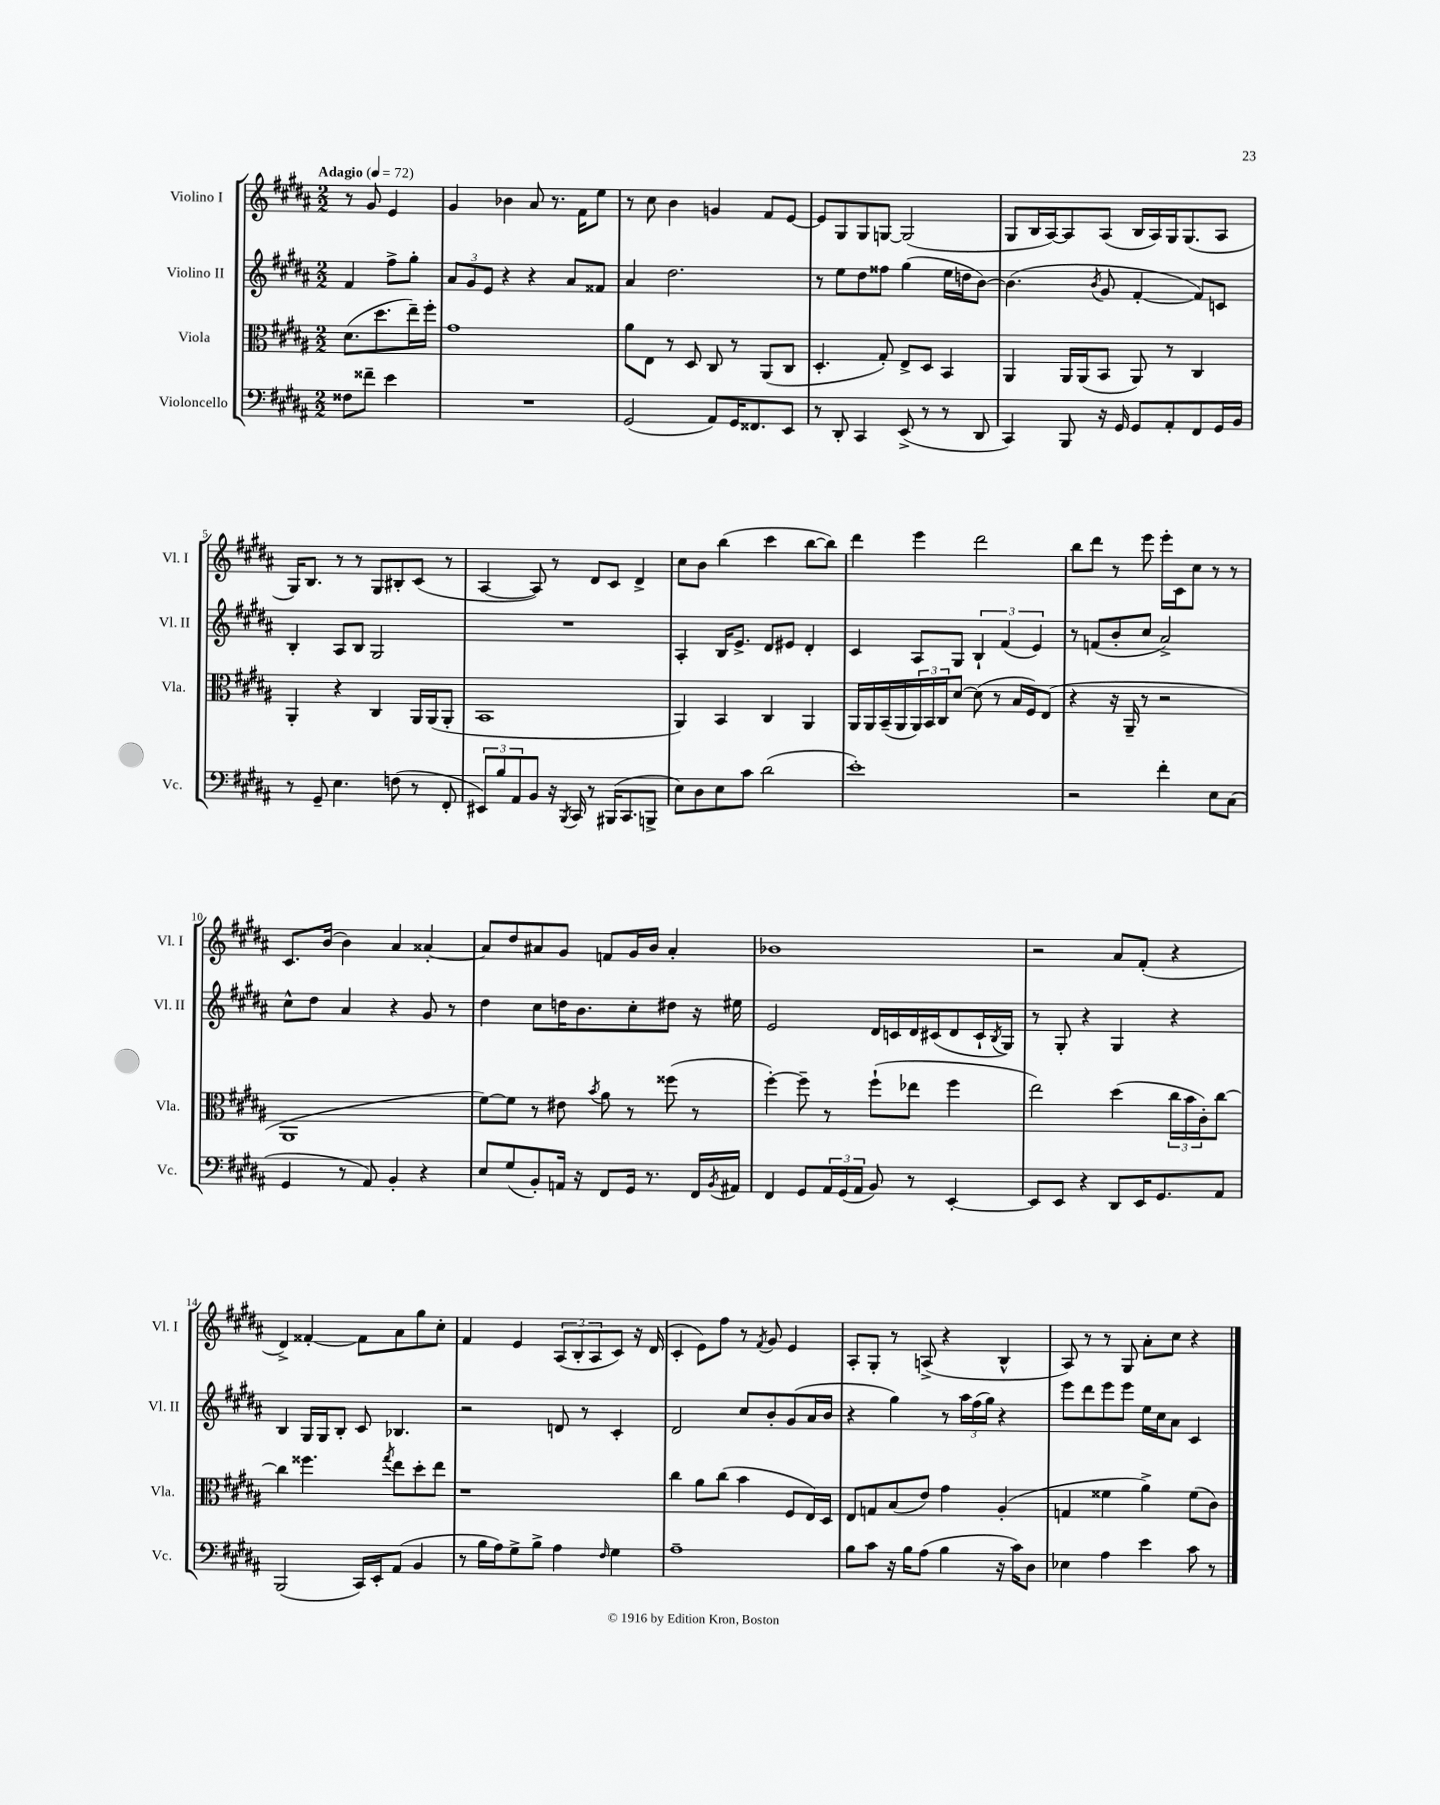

**kern	**kern	**kern	**kern
*staff4	*staff3	*staff2	*staff1
*clefF4	*clefC3	*clefG2	*clefG2
*k[f#c#g#d#a#]	*k[f#c#g#d#a#]	*k[f#c#g#d#a#]	*k[f#c#g#d#a#]
*M2/2	*M2/2	*M2/2	*M2/2
*MM72	*MM72	*MM72	*MM72
8F##\L	(8.d#\L	4f#/	8r
8f##~\J	.	.	8g#/
.	8.dd#\	.	.
4e\	.	8ff#^\L	4e/
.	16ee~\L)	8gg#'\J	.
.	16ff#'\JJ	.	.
=	=	=	=
1r	1g#	12a#/L	4g#/
.	.	12g#/	.
.	.	12e/J	.
.	.	4r	4b-\
.	.	4r	8a#/
.	.	.	8.r
.	.	8a#/L	.
.	.	.	16f#\LK
.	.	8f##/J	8ee\J
=	=	=	=
(2GG#/	8a#\L	4a#/	8r
.	8E\J	.	8cc#\
.	8r	2.dd#\	4b\
.	8D#/	.	.
8AA#/L)	8C#/	.	4g/
16GG#/K	8r	.	.
8.FF##/	.	.	.
.	(8AA#/L	.	8f#/L
8EE/J	8C#/J	.	[8e/J
=	=	=	=
8r	4.D#'/	8r	8e/]L
8DD#'/	.	8ee\L	8G#/
4CC#/	.	8dd#\	8G#/
.	8G#'/)	8ff##\J	[8G/J
(8EE^/	8E^/L	(4gg#\	(2G/]
8r	8D#/J	.	.
8r	4BB/	16ee\LL	.
.	.	16dd\J	.
8DD#/	.	[8b\J)	.
=	=	=	=
4CC#/)	4AA#/	(4.b\]	8G#/L
.	.	.	16B/L
.	.	.	[16A#/J)
8BBB/	16AA#/LL	.	8A#/]
.	(16AA#/J	.	.
.	.	8qb/	.
16r	8BB/J	8g#/	(8A#/J
16GG#/	.	.	.
8GG#/L	8AA#/)	[4f#'/	16B/LL
.	.	.	16A#/)
8AA#'/	8r	.	16G#/J
.	.	.	(8.G#/
8FF#/	4C#/	8f#/]L)	.
16GG#/L	.	8c/J	8A#/J
16BB/JJ	.	.	.
=	=	=	=
8r	4AA#'/	4B'/	16G#/LK)
.	.	.	8.B/J
8GG#~/	.	.	.
4.E\	4r	8A#/L	8r
.	.	8B/J	8r
.	4C#/	2G#/	8G#/L
(8F\	.	.	8B#'/
8r	16AA#/LL	.	(8c#/J
.	(16AA#/J	.	.
8FF#'/	8AA#'/J	.	8r
=	=	=	=
12EE#/L)	1BB	1r	[4A#/
12B/	.	.	.
12AA#/	.	.	.
8BB/J	.	.	8A#/])
16r	.	.	8r
8qBBB/	.	.	.
16CC#/	.	.	.
8r	.	.	8d#/L
(16BBB#/LK	.	.	8c#/J
8.CC#/	.	.	.
.	.	.	4d#^/
8BBB^/J	.	.	.
=	=	=	=
8E\L)	4AA#/)	4A#'/	8cc#\L
8D#\	.	.	8b\J
8E\	4BB/	16B/LK	(4bb\
.	.	8.e^/J	.
8c#\J	.	.	.
(2d#\	4C#/	8d#/L	4ccc#\
.	.	8e#/J	.
.	4AA#/	4d#'/	[8bb\L
.	.	.	8bb\]J)
=	=	=	=
1e')	16AA#/LL	4c#/	4ddd#\
.	16AA#/	.	.
.	(16BB~/	.	.
.	16AA#/	.	.
.	24AA#/)	8A#/L	4eee\
.	24BB/	.	.
.	24C#/J	.	.
.	[8d#/J	8G#/J	.
.	(8d#\]	6B`/	2ddd#\
.	8r	.	.
.	.	(6f#/	.
.	16B/LL	.	.
.	16F#/J)	.	.
.	.	6e/)	.
.	(8E/J	.	.
=	=	=	=
2r	4r	8r	8bb\L
.	.	(8f/L	8ddd#\J
.	16r	8b'/	8r
.	16AA#~/	.	.
.	8r	8cc#/J	8eee\
4f#'\	2r	2a#^/)	16eee'\LL
.	.	.	16c#\J
.	.	.	8cc#\J
8E\L	.	.	8r
(8C#\J	.	.	8r
=	=	=	=
4GG#/	1AA#	8cc#^^\L	8.c#/L
.	.	8dd#\J	.
.	.	.	(16b/Jk
8r	.	4a#/	4b\)
8AA#/)	.	.	.
4BB'/	.	4r	4a#/
4r	.	8g#/	[4a##'/
.	.	8r	.
=	=	=	=
8E/L	[8f#\L)	4dd#\	8a##/]L
(8G#/	8f#\]J	.	8dd#/
8BB'/)	8r	8cc#\L	8a#/
16AA/Jk	8e#\	16dd\K	8g#/J
16r	.	8.b\	.
.	8qb/	.	.
8FF#/L	8a#\	.	8f/L
16GG#/Jk	8r	8cc#'\	16g#/L
8.r	.	.	16b/JJ
.	(8ff##\	8dd#\J	4a#'/
16FF#/LL	8r	16r	.
8qBB/	.	.	.
16AA#/JJ	.	16ee#\	.
=	=	=	=
4FF#/	[4ff#'\)	2e/	1b-
8GG#/L	8ff#~\]	.	.
24AA#/L	8r	.	.
(24GG#/	.	.	.
24AA#/JJ	.	.	.
8BB/)	(8ff#`\L	16d#/LL	.
.	.	16c/	.
8r	8ee-\J	16d#/	.
.	.	(16c#/J	.
[4EE'/	4ff#\	8d#/	.
.	.	16c#`/L	.
.	.	8qB/	.
.	.	16G#/JJ)	.
=	=	=	=
8EE/]L	2ee\)	8r	2r
8EE/J	.	8G#'/	.
4r	.	4r	.
8DD#/L	(4dd#\	4G#/	8a#/L
16EE/K	.	.	(8f#'/J
8.GG#/	.	.	.
.	24cc#\LL	4r	4r
.	24b\	.	.
.	24c#'\J)	.	.
8AA#/J	[8cc#\J	.	.
=	=	=	=
(2BBB/	4cc#\]	4B/	4d#^/)
.	4.ff##\	16G#/LL	[4f##'/
.	.	16G#/J	.
.	.	8B'/J	.
16CC#/LL)	.	8c#/	8f##\]L
16EE'/J	.	.	.
.	8qgg#/	.	.
(8AA#/J	8ee\L	4.B-/	8a#\
4BB/	8dd#'\	.	8gg#\
.	8ee\J	.	8cc#'\J
=	=	=	=
8r	1r	2r	4f#/
16B\LL	.	.	.
16A#\J)	.	.	.
8G#^\	.	.	4e/
8B^\J	.	.	.
4A#\	.	8d/	(12A#/L
.	.	.	12B'/
.	.	8r	.
.	.	.	12A#/
16qqF#/	.	.	.
4G#\	.	4c#'/	8c#/J)
.	.	.	16r
.	.	.	(16d#/
=	=	=	=
1A#~	4cc#\	2d#/	4c#'/
.	8a#\L	.	8e\L)
.	(8cc#\J	.	8ff#\J
.	4b\	8cc#/L	8r
.	.	.	8qf#/
.	.	8b'/	8g#/
.	8F#/L	(8g#/	4e/
.	16E/L)	16a#/L	.
.	16D#/JJ	16b/JJ	.
=	=	=	=
8B\L	8E/L	4r	8A#'/L
8c#\J	8G/	.	8G#'/J
16r	(8B/	4gg#\)	8r
16B\LK	.	.	.
(8A#\J	8e/J)	.	(8A^/
4B\	4g#\	8r	4r
.	.	24aa#\LL	.
.	.	(24ff#\	.
.	.	24gg#\JJ)	.
16r	(4A#'/	4r	4B^^/
16c#\LK)	.	.	.
8D#\J	.	.	.
=	=	=	=
4E-\	4G/	8eee\L	8A#/)
.	.	8ddd#\	8r
4A#\	4f##\	8eee\	8r
.	.	8eee\J	8G#/
4e\	4a#^\)	16ee\LL	8a#'\L
.	.	16cc#\J	.
.	.	8a#\J	8cc#\J
8c#\	(8f##\L	4c#/	4r
8r	8c#\J)	.	.
==	==	==	==
*-	*-	*-	*-
